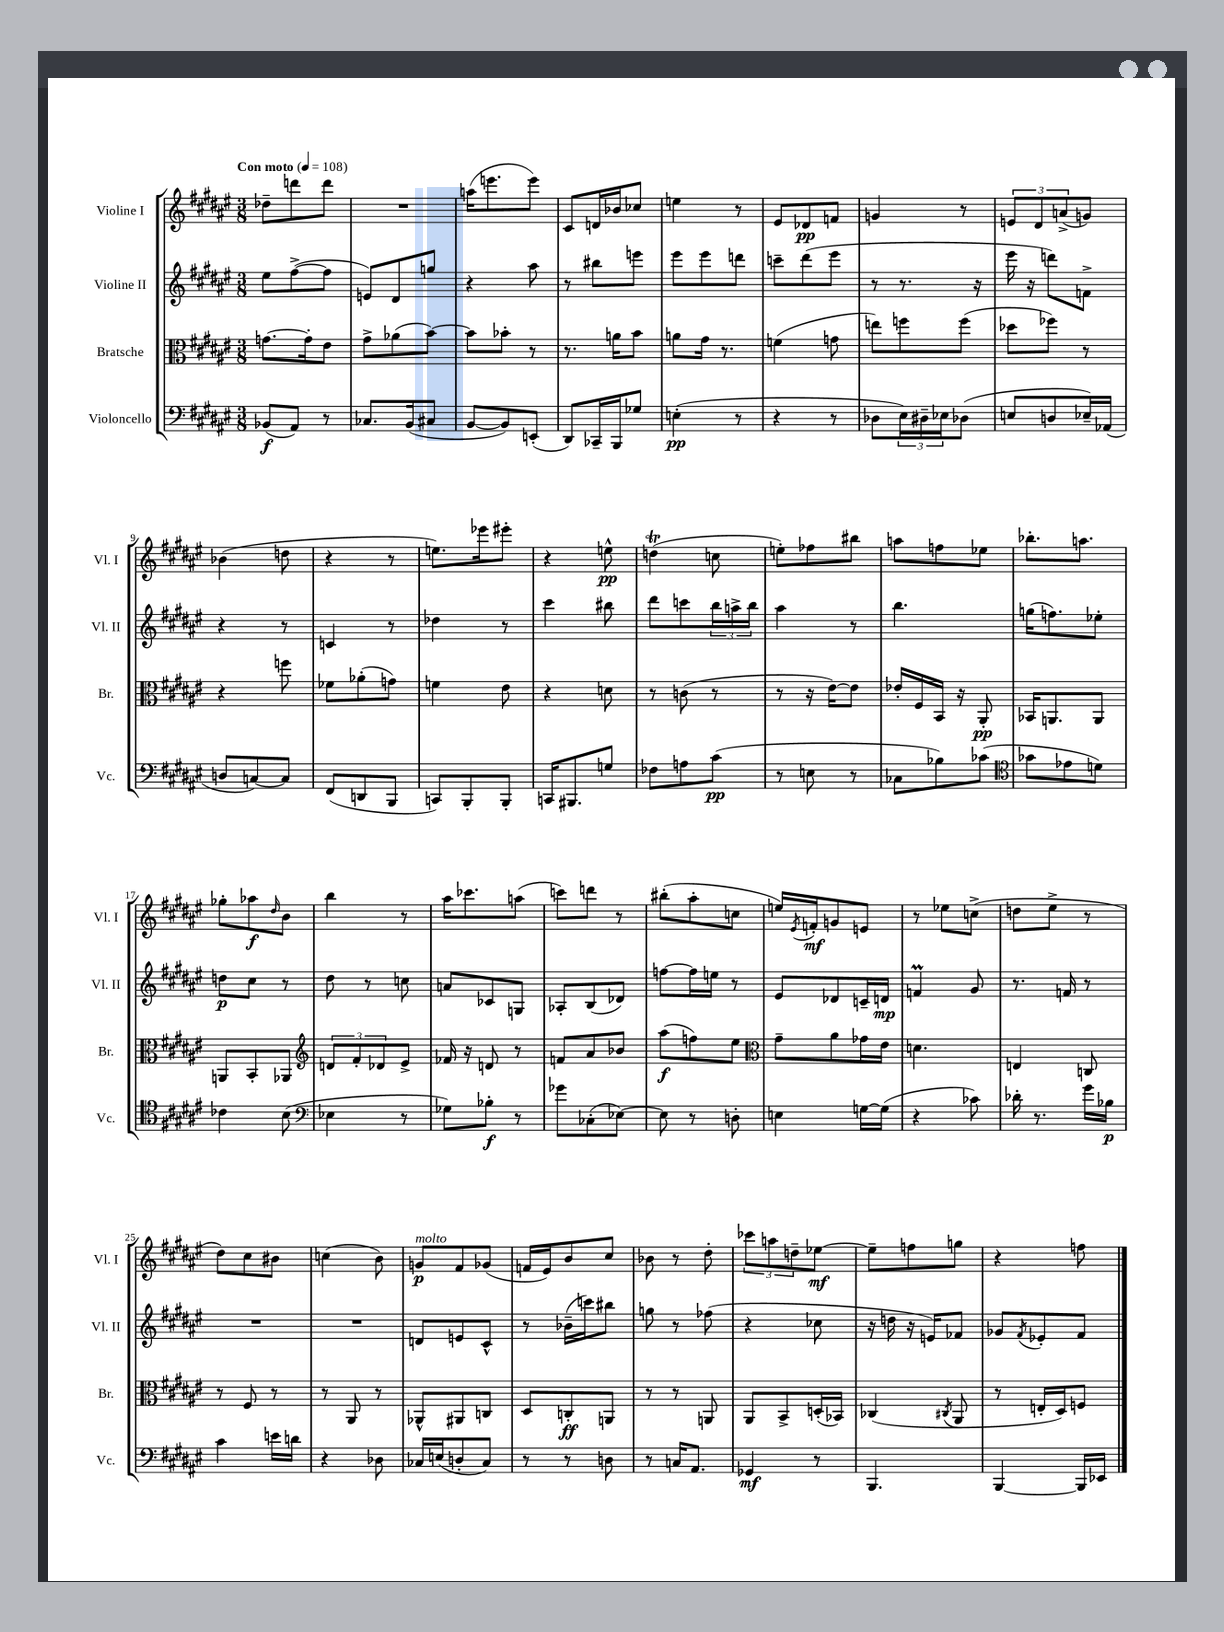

**kern	**kern	**kern	**kern
*staff4	*staff3	*staff2	*staff1
*clefF4	*clefC3	*clefG2	*clefG2
*k[f#c#g#d#a#e#]	*k[f#c#g#d#a#e#]	*k[f#c#g#d#a#e#]	*k[f#c#g#d#a#e#]
*M3/8	*M3/8	*M3/8	*M3/8
*MM108	*MM108	*MM108	*MM108
(8BB-	[8.g	8ee#	8dd-~
8AA#)	.	([8ff#^	8ddd
.	16g']	.	.
8r	8e#	8ff#]	8ddd
=	=	=	=
8.C-	8g#^	8e)	4.r
.	(8a-	8d#	.
(16BB	.	.	.
8C#	[8b)	8gg	.
=	=	=	=
[8BB	8b]	4r	(16aa
.	.	.	8.eee
8BB])	8b-'	.	.
(8EE'	8r	8aa#	8eee)
=	=	=	=
8DD#)	8.r	8r	8c#
16CC-~	.	8bb#	16d
16BBB	16a	.	16b-
8G-	8b	8eee	8cc-
=	=	=	=
(4E'	8a	8eee#	4ee
.	16g#	8eee#	.
.	8.r	.	.
8r	.	8ddd	8r
=	=	=	=
4r	(4f	8ccc~	8e#
.	.	(8ddd#	8d-
8r	8g	8eee#	8f
=	=	=	=
8D-	8ee)	8r	4g
24E#)	8ff	8.r	.
24D#~	.	.	.
24E-	.	.	.
(8D-	(8ff	.	8r
.	.	16r	.
=	=	=	=
8E	8dd-	16eee#	12e
.	.	16r	.
.	.	.	12d#
8D	8ff-)	8ddd)	.
.	.	.	(12a^
16E-~)	8r	8f^	8g)
(16AA-	.	.	.
=	=	=	=
8D	4r	4r	(4b-
[8C)	.	.	.
8C]	8ff	8r	8dd
=	=	=	=
(8FF#	8f-	4c	4r
8DD	(8a-'	.	.
8BBB	8g)	8r	8r
=	=	=	=
8CC)	4f	4dd-	8.ee)
8BBB'	.	.	.
.	.	.	16eee-
8BBB'	8e#	8r	8eee#'
=	=	=	=
16CC	4r	4ccc#	4r
8.BBB#	.	.	.
8G	8d	8bb#	8ee^^
=	=	=	=
8F-	8r	8ddd#	(4dd
8A	(8c	8ccc	.
(8c#	8r	24bb	8cc
.	.	24aa^	.
.	.	24bb	.
=	=	=	=
8r	8r	4aa#	8ee')
8E	16r	.	8ff-
.	[16e#)	.	.
8r	8e#]	8r	8bb#
=	=	=	=
8C-	16e-'	4.bb	8aa
.	16F#	.	.
8B-)	16BB	.	8ff
.	16r	.	.
(8c-	8AA#'	.	8ee-
=	=	=	=
*clefC4	*	*	*
8g-	16BB-	(16gg	8.bb-'
.	8.AA	8.ff)	.
8e-	.	.	.
.	.	.	8.aa
8d)	8AA	8ee-'	.
=	=	=	=
4c-	8AA	8dd	8gg-'
.	8BB'	8cc#	8aa-
.	.	.	16qqdd#
(8B	8AA-	8r	8b
=	=	=	=
*clefF4	*clefG2	*	*
4E-	12d	8dd#	4bb
.	12f#'	.	.
.	.	8r	.
.	12d-	.	.
8r	8e#^	8cc	8r
=	=	=	=
8G-)	16f-	8a	16aa#
.	16r	.	8.ccc-
8B-'	8d	8c-	.
8r	8r	8G	(8aa
=	=	=	=
8g-	8f	8A-'	8ccc)
(8C-'	8a#	(8B	8ddd
[8E-)	8b-	8d-)	8r
=	=	=	=
8E-]	(8aa#	[8ff	(8bb#'
8r	8ff)	16ff]	8aa#'
.	.	16ee	.
8D'	8ee#	8r	8cc
=	=	=	=
*	*clefC3	*	*
4E	8g#~	8e#	16ee)
.	.	.	8qe#
.	.	.	16f'
.	8a#	8d-	8g
[16G	16g-	16c~	8e
(16G]	16e#	16d	.
=	=	=	=
4r	4.d	4f	8r
.	.	.	8ee-
8c-)	.	8g#	(8cc^
=	=	=	=
16d-'	4E	8.r	8dd
8.r	.	.	.
.	.	.	8ee#^
.	.	16f	.
16g#	8C	8r	8r
16B-	.	.	.
=	=	=	=
4c#	8r	4.r	8dd#)
.	8F#	.	8cc#
16e	8r	.	8b#
16d	.	.	.
=	=	=	=
4r	8r	4.r	(4cc
.	8AA#	.	.
8D-	8r	.	8b)
=	=	=	=
16C-	8AA-^^	8d	8g
(16E	.	.	.
8D'	8AA#	8e	8f#
8C-)	8C	8c#^^	(8g-
=	=	=	=
8r	8D#	8r	16f
.	.	.	16e#)
8r	8C'	(16b-~	8b
.	.	16ccc)	.
8D	8AA	8bb#	8cc#
=	=	=	=
8r	8r	8gg	8b-
16C	8r	8r	8r
8.AA#	.	.	.
.	8AA	(8ff-	8dd#'
=	=	=	=
4GG-	8AA#	4r	12ccc-
.	.	.	12aa
.	8BB^	.	.
.	.	.	12dd~
8r	(16D'	8cc-	[8ee-
.	16BB-)	.	.
=	=	=	=
4.BBB	(4C-	16r	8ee-~]
.	.	16dd	.
.	.	16r	8ff
.	.	16e)	.
.	8qC#	.	.
.	8AA#	8f-	8gg
=	=	=	=
[4BBB	8r	8g-	4r
.	.	8qf#	.
.	16E'	8e-'	.
.	16D#)	.	.
16BBB]	8F	8f#	8ff
16EE-	.	.	.
==	==	==	==
*-	*-	*-	*-
